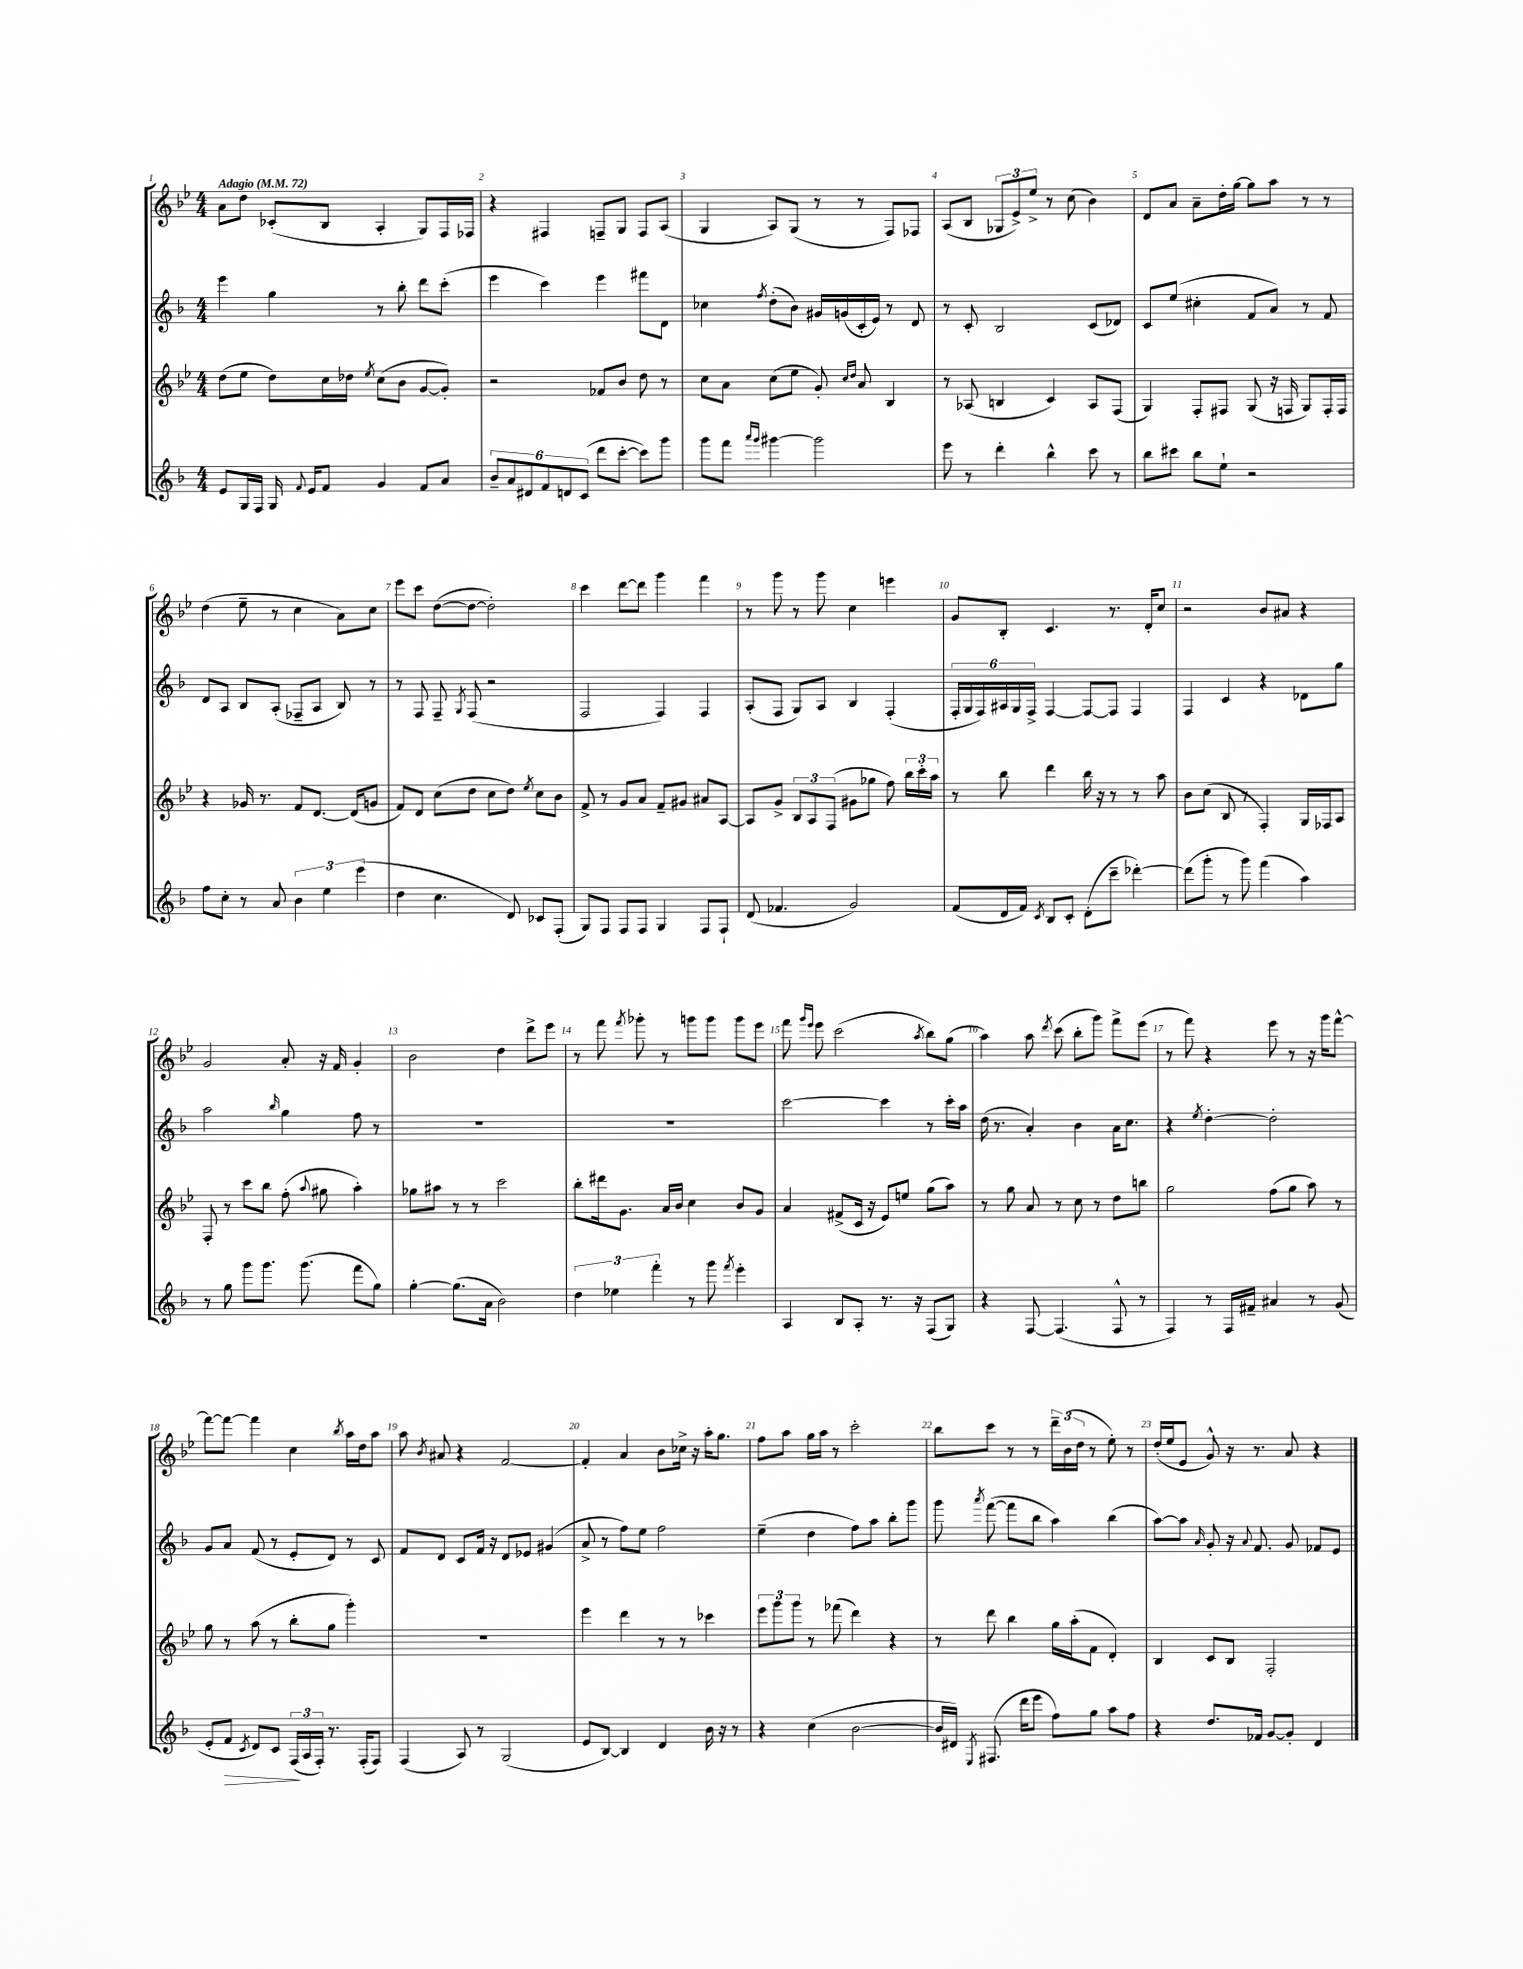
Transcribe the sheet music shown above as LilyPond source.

<<
\new StaffGroup <<
\new Staff = "s0" {
    \clef treble \key bes \major \numericTimeSignature \time 4/4 \tempo "Adagio" 4 = 72
    \autoBeamOff a'8[ d''8] ces'8[-.( bes8] a4-. g8[) f16 fes16] |
    r4 fis4 f8[-- g8] f8[ a8]( |
    g4 a8[) g8]( r8 r8 f8[) fes8] |
    a8[( bes8] \tuplet 3/2 { ges8[ ees'8->) ees''8]-> } r8 c''8( bes'4) |
    d'8[ a'8] a'8[-- d''16-. g''16]~ g''8[ a''8] r8 r8 |
    d''4( ees''8-- r8 c''4 a'8[) c''8] |
    ees'''8[ c'''8] d''8[~( d''8]~ d''2-.) |
    c'''4 d'''8[~ d'''8] g'''4 f'''4 |
    r8 g'''8 r8 g'''8 c''4 e'''4 |
    g'8[ bes8]-. c'4. r8. d'16[-. c''8] |
    r2 bes'8[ ais'8] r4 |
    g'2 a'8-. r16 f'16 g'4-. |
    bes'2 d''4 d'''8[-> ees'''8] |
    r8 f'''8 \acciaccatura { f'''8 } ges'''8-. r8 g'''8[ g'''8] g'''8[ ees'''8] |
    f'''8 \grace { g'''16[ ees'''16] } ees'''8 c'''2( \acciaccatura { a''8 } bes''8[) g''8]( |
    a''4) a''8 \acciaccatura { d'''8 } c'''8( bes''8[-. g'''8]) f'''8[-> ees'''8]( |
    r8 f'''8) r4 ees'''8 r8 r16 g'''16[ f'''8]~-^ |
    f'''8[~ f'''8]~ f'''4 c''4 \acciaccatura { bes''8 } a''16[ d''16 a''8] |
    a''8 \acciaccatura { bes'8 } ais'8 r4 f'2~ |
    f'4-. a'4 bes'8[ ces''16]-> r16 a''16[-. g''8.] |
    f''8[ a''8] g''16[ a''16] r8 c'''2-. |
    bes''8[ c'''8] r8 r8 \tuplet 3/2 { d'''16[-- bes'16( d''16] } r8 ees''8-.) r8 |
    d''16[-.( ees''16 ees'8] g'8-^) r16 r8. a'8 r4 \bar "|." |
}
\new Staff = "s1" {
    \clef treble \key f \major \numericTimeSignature \time 4/4
    \autoBeamOff e'''4 g''4 r8 bes''8-. d'''8[ c'''8]-.( |
    e'''4 c'''4) e'''4 fis'''8[ d'8] |
    ces''4 \acciaccatura { f''8 } d''8[-.( bes'8]) gis'16[ g'16( c'16-. e'16]) r8 d'8 |
    r8 c'8-. bes2 c'8[( des'8]) |
    c'8[ e''8]( cis''4-. f'8[ a'8]) r8 f'8 |
    d'8[ a8] bes8[ a8]-.( fes8[-- a8] bes8) r8 |
    r8 f8 f8-- \acciaccatura { g8 } f8( r2 |
    f2 f4) f4 |
    a8[-.( f8] g8[) a8] bes4 f4-.( |
    \tuplet 6/4 { f16[-. g16 f16) ais16 g16 f16]-> } f4~ f8[~ f8] f4 |
    f4 c'4 r4 des'8[ g''8] |
    a''2 \grace { bes''16 } g''4 f''8 r8 |
    R1 |
    R1 |
    c'''2~ c'''4 r8 c'''16[-. a''16] |
    d''16( r8. a'4-.) bes'4 a'16[ c''8.] |
    r4 \acciaccatura { e''8 } d''4~-. d''2-. |
    g'8[ a'8] f'8( r8 e'8[-. d'8]) r8 c'8 |
    f'8[ d'8] c'8[ f'16] r16 d'8[ ees'8] gis'4( |
    a'8-> r8 f''8[) e''8] f''2 |
    e''4--( d''4 f''8[) a''8] bes''8[-. g'''8] |
    g'''8 \acciaccatura { a'''8 } f'''8~( f'''8[ bes''8] a''4) bes''4( |
    a''8[~) a''8] \grace { a'16 } g'8-. r16 \appoggiatura { a'8 } f'8. g'8 fes'8[ e'8] \bar "|." |
}
\new Staff = "s2" {
    \clef treble \key bes \major \numericTimeSignature \time 4/4
    \autoBeamOff d''8[( ees''8] d''8[) c''16 des''16] \acciaccatura { ees''8 } c''8[( bes'8] g'8[~ g'8]-.) |
    r2 fes'8[ bes'8] d''8 r8 |
    c''8[ a'8] c''8[( ees''8] g'8-.) \grace { c''16[ d''16] } a'8 bes4 |
    r8 aes8( b4 c'4) aes8[ f8]( |
    g4) f8[-. fis8] g8( r16 f16 g8[) f16-. f16] |
    r4 ges'16 r8. f'8[ d'8.]~ d'16[( g'8] |
    f'8[) d'8] c''8[( d''8] c''8[ d''8]) \acciaccatura { ees''8 } c''8[ bes'8] |
    f'8-> r8 g'8[ a'8] f'8[-- gis'8] ais'8[ a8]~ |
    a8[ g'8]-> \tuplet 3/2 { bes8[ a8 f8]( } gis'8[ ges''8] f''8) \tuplet 3/2 { bes''16[ c'''16-. a''16] } |
    r8 bes''8 d'''4 bes''16 r16 r8 r8 a''8 |
    bes'8[ c''8]( bes8 r8 f4-.) g16[ fes16 a8] |
    f8-. r8 c'''8[ bes''8] f''8-.( \appoggiatura { a''8 } gis''8 a''4-.) |
    ges''8[ ais''8] r8 r8 c'''2 |
    bes''8[-. dis'''16 g'8.] a'16[ bes'16] c''4 bes'8[ g'8] |
    a'4 fis'8[->( c'16] r16 ees'8[) e''8] g''8[( a''8]) |
    r8 g''8 a'8 r8 c''8 r8 d''8[ b''8] |
    g''2 f''8[( g''8] a''8) r8 |
    g''8 r8 a''8( r8 bes''8[-. g''8] g'''4-.) |
    R1 |
    ees'''4 d'''4 r8 r8 ces'''4 |
    \tuplet 3/2 { ees'''8[ g'''8 g'''8] } r8 fes'''8( d'''4) r4 |
    r8 d'''8 bes''4 g''16[ a''16-.( f'8] d'4-.) |
    bes4 c'8[ bes8] f2-. \bar "|." |
}
\new Staff = "s3" {
    \clef treble \key f \major \numericTimeSignature \time 4/4
    \autoBeamOff e'8[ g16 f16] g16 \appoggiatura { f'8 } e'16[ f'8] g'4 f'8[ a'8] |
    \tuplet 6/4 { bes'8[-- a'8 dis'8 f'8 d'8 c'8]( } d'''8[ c'''8]~-. c'''8[) g'''8] |
    g'''8[ f'''8] \grace { a'''16[ g'''16] } gis'''4~ gis'''2 |
    e'''8 r8 d'''4-. bes''4-^ c'''8 r8 |
    bes''8[ cis'''8] bes''8[ e''8]-! r2 |
    f''8[ c''8]-. r8 a'8 \tuplet 3/2 { bes'4 e''4 e'''4( } |
    d''4 c''4. d'8) ces'8[ f8]-.( |
    g8[) f8] f8[ f8] g4 f8[ f8]-! |
    d'8( fes'4. g'2) |
    f'8[( d'16 f'16]) \acciaccatura { c'8 } bes8[ c'8]-. d'8[-.( c'''8]-- des'''4~-.) |
    des'''8[( g'''8]-. r8 g'''8) f'''4( a''4) |
    r8 g''8 g'''8[ g'''8.] g'''8.( f'''8[ g''8]) |
    g''4~-. g''8.[( a'16] bes'2) |
    \tuplet 3/2 { d''4 ees''4 f'''4-. } r8 g'''8 \acciaccatura { f'''8 } e'''4-. |
    a4 bes8[ a8]-. r8. r16 f8[( g8]) |
    r4 f8~ f4.( f8-^ r8 |
    f4) r8 f16[ fis'16]-- ais'4 r8 g'8( |
    e'8[-. f'8]\> \acciaccatura { c'8 } d'8[) c'8] \tuplet 3/2 { f16[\!( a16 f16]-.) } r8. f16[-.( f8]) |
    f4( a8) r8 g2( |
    e'8[ bes8]~) bes4 d'4 bes'16 r16 r8 |
    r4 c''4( bes'2~ |
    bes'16[ dis'16]) \acciaccatura { e8 } fis8.( d'''16[ e'''8] f''8[) g''8] a''8[ f''8] |
    r4 d''8.[ fes'16] g'8[~ g'8]-. d'4 \bar "|." |
}
>>
>>
\layout { \context { \Score \override BarNumber.break-visibility = ##(#f #t #t) barNumberVisibility = #all-bar-numbers-visible } }
